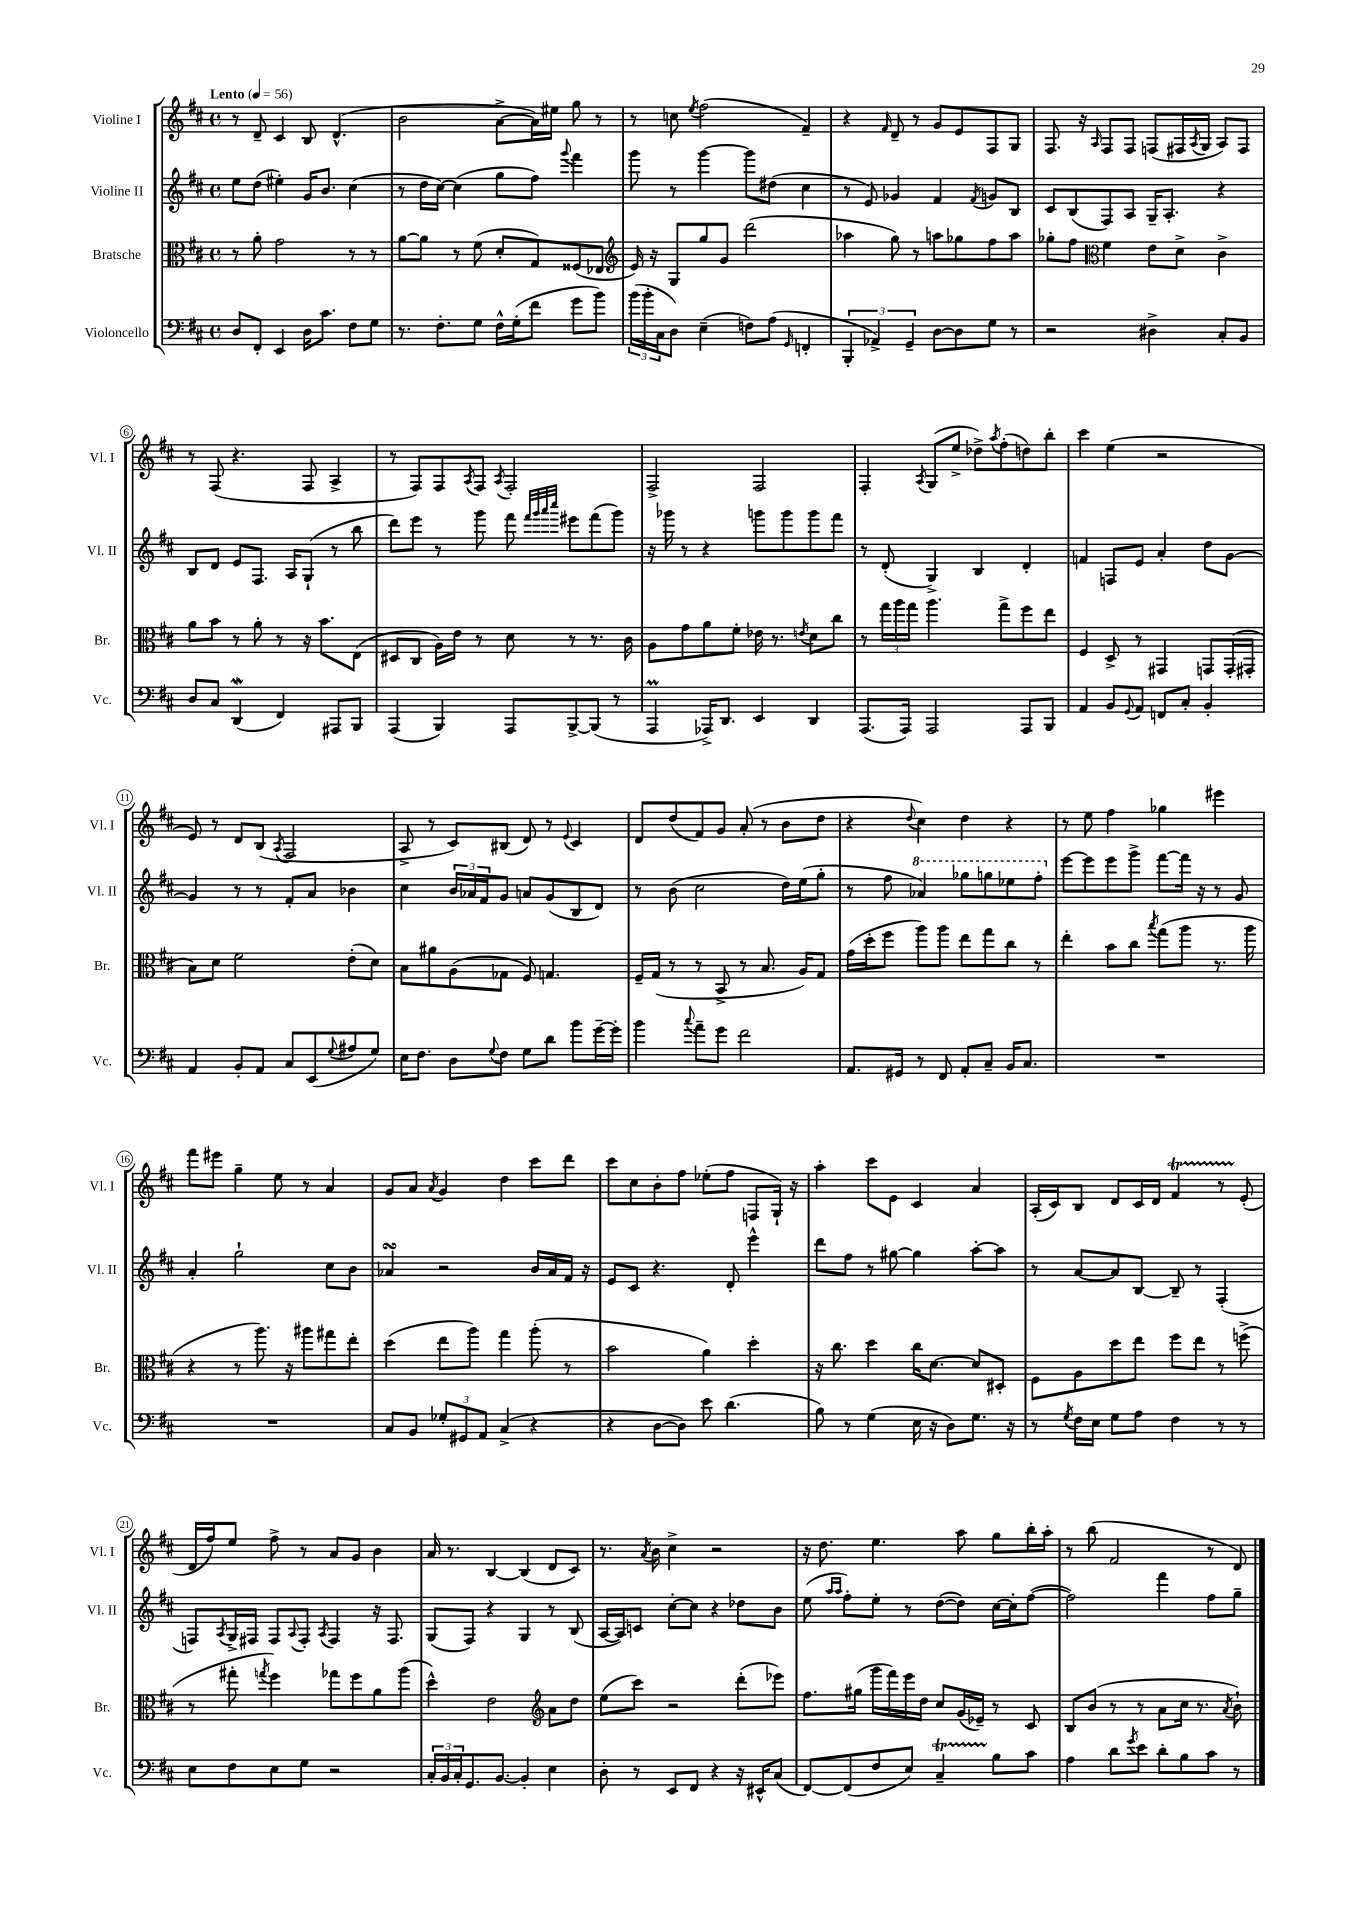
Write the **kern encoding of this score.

**kern	**kern	**kern	**kern
*part4	*part3	*part2	*part1
*staff4	*staff3	*staff2	*staff1
*I"Violoncello	*I"Bratsche	*I"Violine II	*I"Violine I
*I'Vc.	*I'Br.	*I'Vl. II	*I'Vl. I
*clefF4	*clefC3	*clefG2	*clefG2
*k[f#c#]	*k[f#c#]	*k[f#c#]	*k[f#c#]
*M4/4	*M4/4	*M4/4	*M4/4
*met(c)	*met(c)	*met(c)	*met(c)
*MM56	*MM56	*MM56	*MM56
=1	=1	=1	=1
!	!	!	!LO:TX:a:B:t=Lento
8D/L	8r	8ee\L	8r
8FF#'/J	8a'\	(8dd\J	8d~/
4EE/	2g\	4ee#X'\)	4c#/
16D\KL	.	16g/KL	8B/
8.c#\J	.	8.b/J	.
.	.	.	(4.d^^/
8F#\L	8r	(4cc#\	.
8G\J	8r	.	.
=2	=2	=2	=2
8.r	[8a\L	8r	2b\
.	8a\J]	16dd\LL	.
8.F#'\L	.	[16cc#\JJ)	.
.	8r	(4cc#\]	.
8G\J	(8f#\	.	.
16F#^^\LL	8d'/L	8gg\L	[8a^\L
(16G'\J	.	.	.
8f#\J	8G/)	8ff#\J)	16a\L])
.	.	.	16ee#X\JJ
.	.	8qqggg/	.
8g\L	(8F##X/	4fff#\	8gg\
8b\J)	8E-X/J	.	8r
=3	=3	=3	=3
*	*clefG2	*	*
(24b\LL	16e/)	8ggg\	8r
24b'\	.	.	.
.	16r	.	.
24C#\J	.	.	.
8D\J)	8G/L	8r	8ccn\
.	.	.	8qee/
(4E~\	8gg/	[4ggg\	(2ff#\
.	8g/J	.	.
8Fn\L)	(2ddd\	8ggg\L]	.
(8A\J	.	(8dd#X\J	.
16qqGG/	.	.	.
4FFn'/	.	4cc#\	4f#~/)
=4	=4	=4	=4
6BBB'/	4aa-X\	8r	4r
.	.	8e/)	.
6AA-X^/)	.	.	.
.	.	.	16qqf#/
.	8gg\)	4g-X/	8d~/
6GG~/	.	.	.
.	8r	.	8r
[8D\L	8aan\L	4f#/	8g/L
8D\]	8gg-X\	.	8e/
.	.	8qf#/	.
8G\J	8ff#\	8gn/L	8F#/
8r	8aa\J	8B/J	8G/J
=5	=5	=5	=5
2r	8gg-X'\L	8c#/L	8.F#/
.	8ff#\J	(8B/	.
.	.	.	16r
*	*clefC3	*	*
.	.	.	16qqA/
.	4f#\	8F#/)	8F#/L
.	.	8A/J	8F#/J
4D#X^\	8e\L	16G~/KL	(8Fn/L
.	.	8.A'/J	.
.	8d^\J	.	16F#X/L
.	.	.	8qA/
.	.	.	16G/JJ
8C#'/L	4c#^\	4r	8A/L)
8BB/J	.	.	8F#/J
!!LO:LB:g=z
=6	=6	=6	=6
8D/L	8a\L	8B/L	8r
8C#/J	8b\J	8d/J	(8F#/
(4DDw/	8r	8e/L	4.r
.	8a'\	8.F#/J	.
4FF#/)	8r	.	.
.	.	16A/KL	.
.	16r	(8G`/J	8F#/
.	8.b\L	.	.
8AAA#X/L	.	8r	4A^/
8BBB/J	(8E\J	8bb\	.
=7	=7	=7	=7
(4AAA/	8D#X/L	8ddd\L)	8r
.	8C#/J	8eee\J	8F#/L)
4BBB/)	16A\LL)	8r	8F#/
.	16e\JJ	.	.
.	.	.	8qA/
.	8r	8ggg\	8F#/J
.	.	.	8qA/
8AAA/L	8d\	8fff#\	2F#'/
.	.	32qqfff#/LLL	.
.	.	32qqggg/	.
.	.	32qqaaa/	.
.	.	32qqcccc#/JJJ	.
[8BBB^/	8r	8eee#X\L	.
(8BBB/J]	8.r	(8fff#\	.
8r	.	8ggg\J)	.
.	16c#\	.	.
=8	=8	=8	=8
4AAAM/	8A\L	16r	2F#^/
.	.	16ggg-X\	.
.	8g\	8r	.
16AAA-X^/KL)	8a\	4r	.
8.DD/J	.	.	.
.	8f#'\J	.	.
4EE/	16e-X\	8gggn\L	2F#/
.	8.r	.	.
.	.	8ggg\	.
.	8qen/	.	.
4DD/	8d\L	8ggg\	.
.	8cc#\J	8fff#\J	.
=9	=9	=9	=9
(8.AAA/L	8r	8r	4F#'/
.	24gg\LL	(8d'/	.
.	24aa\	.	.
16AAA/Jk)	.	.	.
.	24gg\JJ	.	.
.	.	.	8qA/
2AAA/	4.aa\	4G^/)	(8G/L
.	.	.	8ee^/J
.	.	4B/	8dd-X^\L)
.	.	.	8qaa/
.	8gg^\L	.	(8ff#'\
8AAA/L	8ff#\	4d'/	8ddn\)
8BBB/J	8ee\J	.	8bb'\J
=10	=10	=10	=10
4AA/	4F#/	4fn/	4ccc#\
8BB/L	8D^/	8Fn/L	(4ee\
8qqGG/	.	.	.
8AA/J	8r	8e/J	.
8FFn/L	4GG#X/	4a'/	2r
8C#'/J	.	.	.
4BB'/	8GGn/L	8dd\L	.
.	(16GG'/L	[8g\J	.
.	16GG#X'/JJ	.	.
!!LO:LB:g=z
=11	=11	=11	=11
4AA/	8B\L)	4g/]	8e/)
.	8d\J	.	8r
8BB'/L	2f#\	8r	8d/L
8AA/J	.	8r	(8B/J
.	.	.	8qA/
8C#/L	.	8f#'/L	2F#/
(8EE/	.	8a/J	.
8qqG/	.	.	.
8A#X/	(8e'\L	4b-X\	.
8G/J)	8d\J)	.	.
=12	=12	=12	=12
16E\KL	8B\L	4cc#\	8A^/
8.F#\J	.	.	.
.	8a#X\	.	8r
8D\L	(8A\	24b/LL	8c#/L)
.	.	24a-X/	.
.	.	24f#/J	.
8qqG/	.	.	.
8F#\J	8G-X\J	8g/J	(8B#X/J
8G\L	8F#/)	8an/L	8d/)
8d\J	4.Gn/	(8g/	8r
.	.	.	8qqe/
8b\L	.	8B/	4c#/
[16g~\L	.	8d/J)	.
16g'\JJ]	.	.	.
=13	=13	=13	=13
4b\	16F#~/LL	8r	8d/L
.	(16G/JJ	.	.
.	8r	(8b\	(8dd/
8qqcc#/	.	.	.
8a~\L	8r	2cc#\	8f#/)
8g\J	8BB^/	.	8g/J
2f#\	8r	.	(8a'/
.	8.B/	.	8r
.	.	16dd\LL)	8b\L
.	16A/KL)	(16ee\J	.
.	8G/J	8gg'\J	8dd\J
=14	=14	=14	=14
8.AA/L	(16g\LL	8r	4r
.	16dd'\J	.	.
.	8ff#\J	8ff#\	.
16GG#X/Jk	.	.	.
.	.	.	8qqdd/
*	*	*8va	*
8r	8aa\L)	4aa-X/)	4cc#\)
8FF#/	8aa\J	.	.
8AA'/L	8ee\L	8ggg-X\L	4dd\
8C#~/J	8gg\	8gggn\	.
16BB/KL	8cc#\J	8eee-X\	4r
8.C#/J	.	.	.
.	8r	8fff#'\J	.
=15	=15	=15	=15
*	*	*X8va	*
1r	4ee'\	[8eee\L	8r
.	.	8eee\]	8ee\
.	8b\L	8eee\	4ff#\
.	8cc#\J	8ggg^\J	.
.	8qbb/	.	.
.	(8gg\L	[8fff#\L	4gg-X\
.	8aa\J	16fff#\Jk]	.
.	.	16r	.
.	8.r	8r	4eee#X\
.	.	8g/	.
.	16aa\	.	.
!!LO:LB:g=z
=16	=16	=16	=16
1r	4r	4a'/	8fff#\L
.	.	.	8eee#X\J
.	8r	2gg`\	4gg~\
.	8.aa\)	.	.
.	.	.	8ee\
.	16r	.	.
.	8aa#X\L	.	8r
.	8gg#X\	8cc#\L	4a/
.	8ee'\J	8b\J	.
=17	=17	=17	=17
8C#/L	(4dd\	4a-XsSSs/	8g/L
8BB/J	.	.	8a/J
.	.	.	8qa/
12G-X'/L	8ee\L	2r	4g/
12GG#X/	.	.	.
.	8aa\J)	.	.
12AA/J	.	.	.
(4C#^/	4gg\	.	4dd\
4r	(8aa'\	16b/LL	8ccc#\L
.	.	16a-/	.
.	8r	16f#/JJ	8ddd\J
.	.	16r	.
=18	=18	=18	=18
4r	2b\	8e/L	8ccc#\L
.	.	8c#/J	8cc#\
[8D\L	.	4.r	8b'\
8D\J])	.	.	8ff#\J
8e\	4a\)	.	(8ee-X'\L
(4.d\	.	8d'/	8ff#\J
.	4dd'\	4eee^^\	8Fn/L
.	.	.	16G`/Jk)
.	.	.	16r
=19	=19	=19	=19
8B\)	16r	8ddd\L	4aa'\
.	8.cc#\	.	.
8r	.	8ff#\J	.
(4G\	4dd\	8r	8ccc#\L
.	.	[8gg#X\	8e\J
16E\	16cc#\KL	4gg#\]	4c#/
16r	[8.d\J	.	.
8D\L)	.	.	.
8.G\J	8d/L]	[8aa'\L	4a/
.	8D#X'/J	8aa\J]	.
16r	.	.	.
=20	=20	=20	=20
8r	8F#\L	8r	(16A'/LL
.	.	.	16c#/J)
8qG/	.	.	.
16F#\LL	8A\	[8a/L	8B/J
16E\JJ	.	.	.
8G\L	8dd\	8a/]	8d/L
8A\J	8ee\J	[8B/J	16c#/L
.	.	.	16d/JJ
4F#\	8ff#\L	8B~/]	4f#t/
.	8ee\J	8r	.
8r	8r	(4F#'/	8r
8r	(8ffn^\	.	(8e'/
!!LO:LB:g=z
=21	=21	=21	=21
8E\L	8r	8Fn/L)	16d/LL
.	.	.	16ff#/J)
.	.	8qA/	.
8F#\	8gg#X'\	16G^/L	8ee/J
.	.	16F#X/JJ	.
.	8qggn/	.	.
8E\	4ff#\)	8F#/L	8ff#^\
.	.	8qqA/	.
8G\J	.	8F#'/J	8r
.	.	8qA/	.
2r	8gg-X\L	4F#/	8a/L
.	8ff#\	.	8g/J
.	8a\	16r	4b\
.	.	8.F#/	.
.	(8aa\J	.	.
=22	=22	=22	=22
24C#'/LL	4dd^^\)	(8G/L	16a/
24BB/	.	.	.
.	.	.	8.r
24C#'/J	.	.	.
8.GG/	.	8F#/J)	.
.	2e\	4r	[4B/
[8.BB/J	.	.	.
4BB'/]	.	4G/	(4B/]
*	*clefG2	*	*
4E\	8a\L	8r	8d/L
.	8dd\J	(8B/	8c#/J)
=23	=23	=23	=23
8D'\	(8ee\L	[16A/LL	8.r
.	.	16A/J])	.
8r	8ccc#\J)	8cn/J	.
.	.	.	8qa/
.	.	.	16b\
8EE/L	2r	[8cc#'\L	4cc#^\
8FF#/J	.	8cc#\J]	.
4r	.	4r	2r
16r	(8ddd'\L	8dd-X\L	.
16EE#X^^/KL	.	.	.
(8C#/J	8eee-X\J)	8b\J	.
=24	=24	=24	=24
[8FF#/L)	8.ff#\L	(8ee\	16r
.	.	.	8.dd\
.	.	16qqaa/LL	.
.	.	16qqaa/JJ	.
(8FF#/]	.	8ff#'\L)	.
.	(16gg#X\Jk	.	.
8F#/	16ggg\LL	8ee'\J	4.ee\
.	16fff#\)	.	.
8E/J)	16eee\	8r	.
.	16dd\JJ	.	.
4C#t~/	8cc#/L	([8dd\L	.
.	(16g/L	8dd\J])	8aa\
.	16e-X~/JJ)	.	.
8B\L	8r	[16cc#\LL	8gg\L
.	.	16cc#'\J]	.
8c#\J	8c#/	([8ff#\J	16bb'\L
.	.	.	16aa'\JJ
=25	=25	=25	=25
4A\	8B/L	2ff#\])	8r
.	(8b/J	.	(8bb\
8d\L	8r	.	2f#/
8qg/	.	.	.
8e\J	8r	.	.
8d'\L	8a\L	4fff#\	.
8B\	16cc#\Jk	.	.
.	8.r	.	.
8c#\J	.	8ff#\L	8r
.	8qa/	.	.
8r	8b`\)	8gg~\J	8d/)
==	==	==	==
*-	*-	*-	*-
